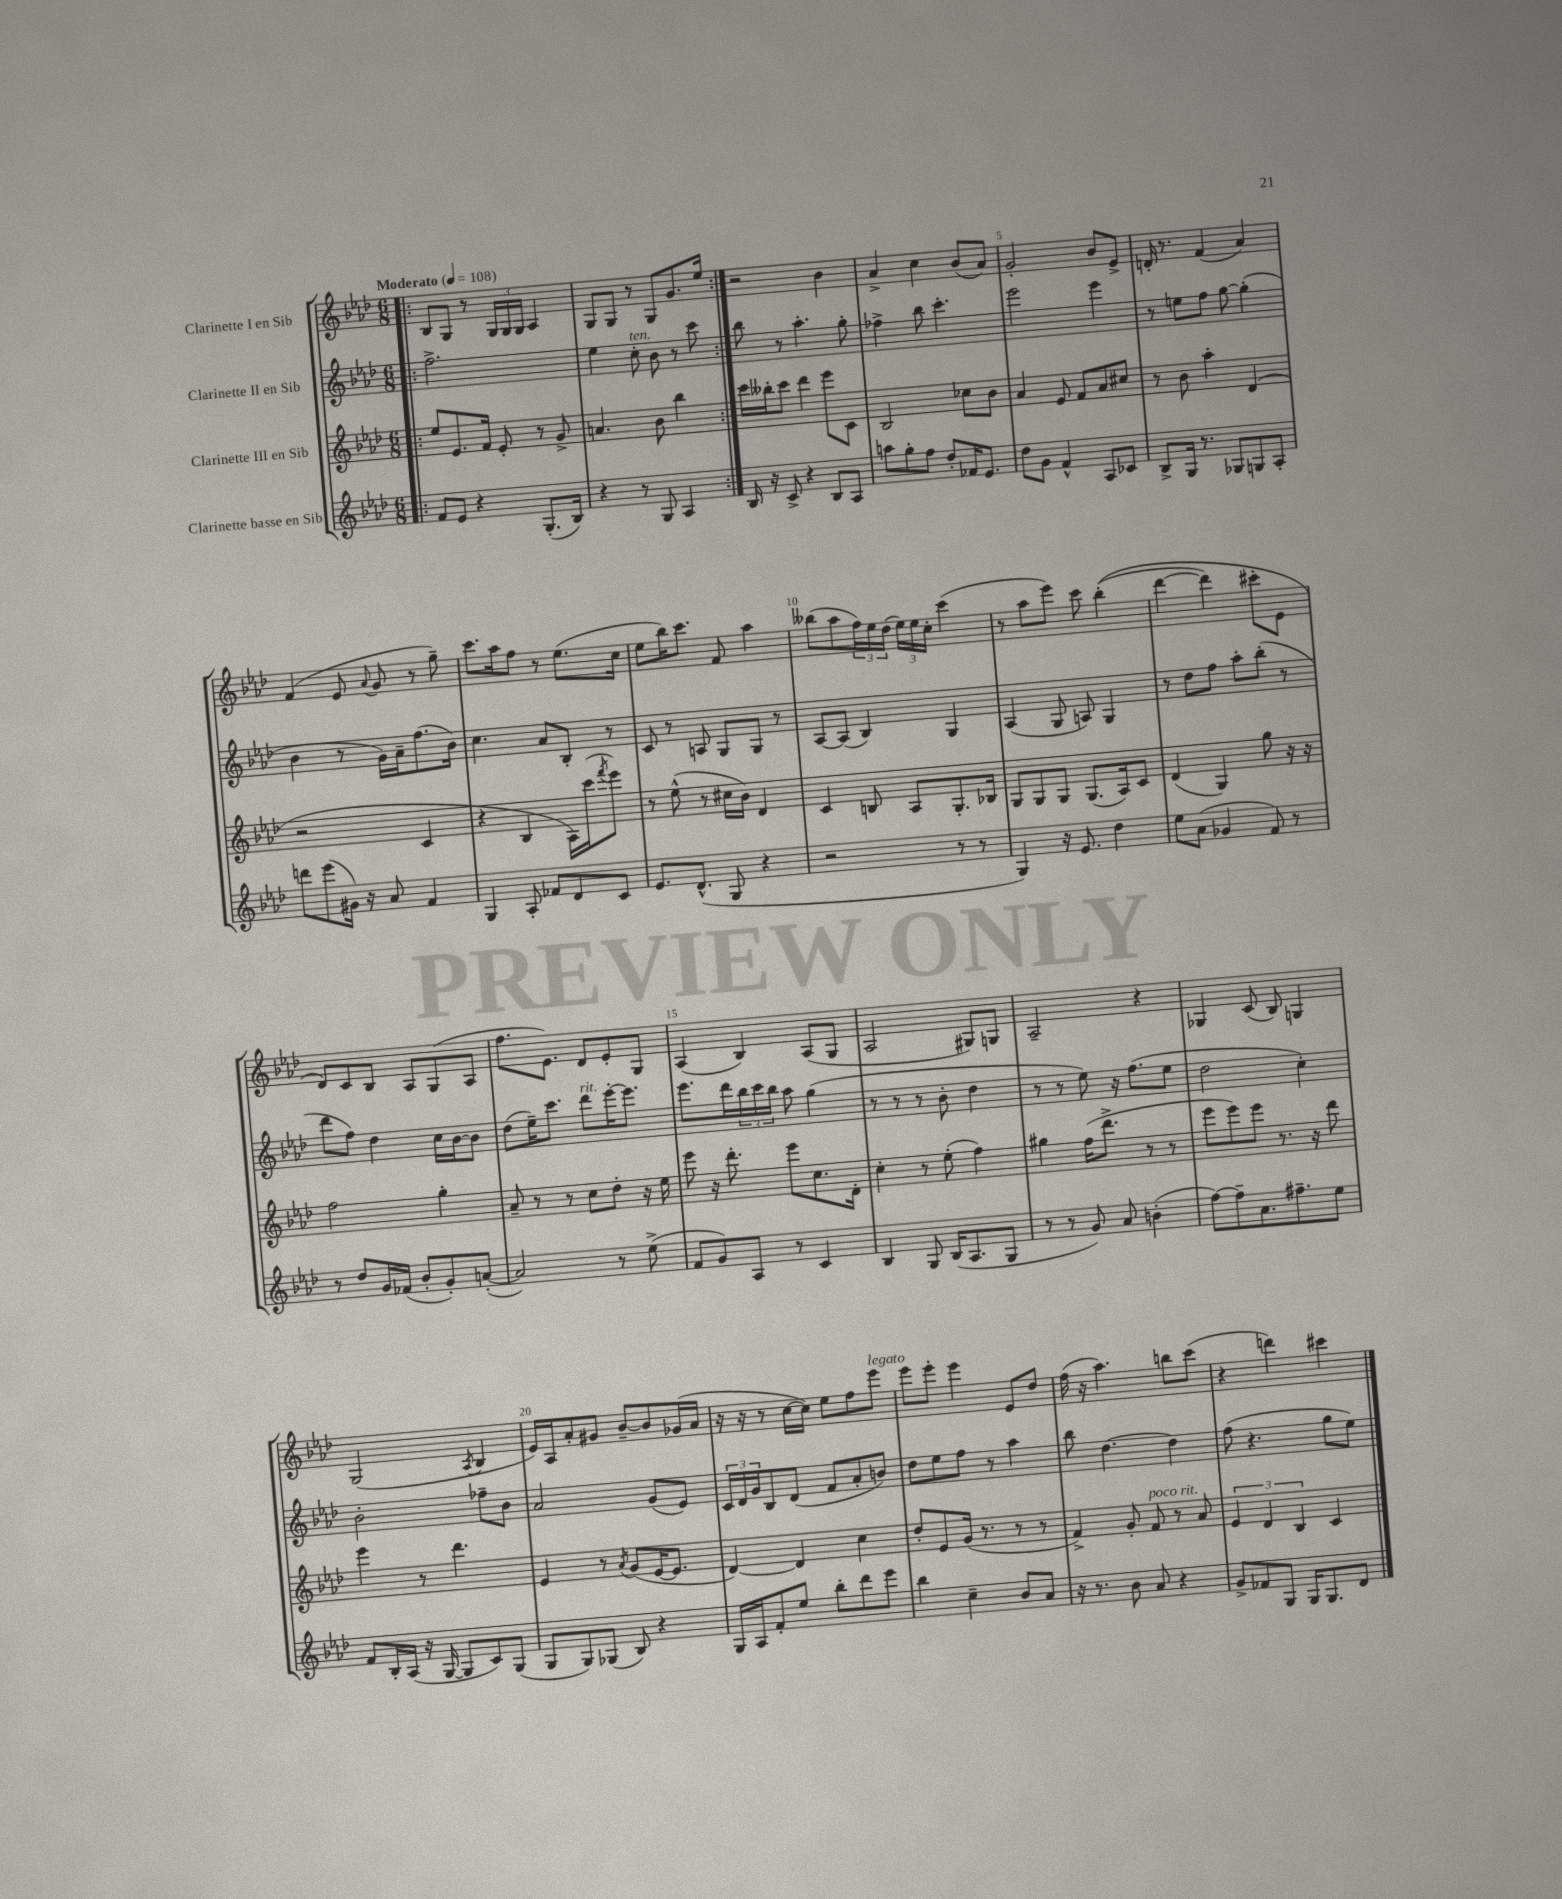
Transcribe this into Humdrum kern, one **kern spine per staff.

**kern	**kern	**kern	**kern
*staff4	*staff3	*staff2	*staff1
*clefG2	*clefG2	*clefG2	*clefG2
*k[b-e-a-d-]	*k[b-e-a-d-]	*k[b-e-a-d-]	*k[b-e-a-d-]
*M6/8	*M6/8	*M6/8	*M6/8
*MM108	*MM108	*MM108	*MM108
=!|:	=!|:	=!|:	=!|:
8f	8ee-	2.ff^	8B-
8e-	8.e-	.	8G
4r	.	.	8r
.	16f	.	.
.	8e-'	.	24G
.	.	.	24G
.	.	.	24G
(8.G'	8r	.	4A-
.	8g^	.	.
16B-)	.	.	.
=	=	=	=
4r	4.a	4ee-	8G
.	.	.	8G
8r	.	8cc'	8r
8G	8b-	8b-	8G
4A-	4bb-	8r	8.g
.	.	8ccc	.
.	.	.	16ee-
=:|!	=:|!	=:|!	=:|!
16B-	16ccc	8bb-	2r
16r	16bb--'	.	.
8c^	8ccc	8r	.
4r	4ddd-	4.aa-'	.
8B-	8eee-	.	4b-
8A-	8c	8gg'	.
=	=	=	=
8aa	2B-	4ff-^	4a-^
8gg'	.	.	.
8ff	.	8bb-	4cc
8dd-'	.	4.ccc'	.
16f-	8cc-	.	(8b-
8.e-	.	.	.
.	8b-	.	8a-)
=	=	=	=
8dd-	4a-	2eee-	2g'
8g	.	.	.
4f^^	8e-	.	.
.	8f	.	.
8A-	8a-	4eee-	8b-
8c-	8cc#	.	8e-^
=	=	=	=
8B-^	8r	8r	16d'
.	.	.	8.r
16G	8b-	8ee	.
8.r	.	.	.
.	4aa-'	8ff	(4f
8G-	.	[8gg	.
8G	(4d-	(4gg']	4a-)
8A-'	.	.	.
=	=	=	=
8ddd	2r	4b-	(4f
(8eee-	.	.	.
16g#)	.	8r	8e-
16r	.	.	.
.	.	.	8qqa-
8a-	.	16g)	8g
.	.	16a-~	.
4f	4c	(8.ff	8r
.	.	.	8gg~)
.	.	16b-)	.
=	=	=	=
4G	4r	4.cc	8.ccc
.	.	.	16aa-
8A-'	4B-	.	8ff
8f-	.	8a-	8r
8d-	16A-)	8B-'	(8.ee-
.	(16ccc	.	.
.	8qfff	.	.
8c	8eee-)	8r	.
.	.	.	16cc
=	=	=	=
8.e-	8r	8c	8ee-
.	(8ee-^^	8r	16bb-)
(8.d-^^	.	.	8.ccc
.	8r	8A	.
8G	16cc#	8G	8f
.	16b-)	.	.
4r	4d-	8G	4aa-
.	.	8r	.
=	=	=	=
2r	4c	[8A-	(8bb--
.	.	(8A-]	8aa-
.	8B	4B-)	24ff)
.	.	.	24ee-
.	.	.	(24dd-
.	8A-	.	24ee-)
.	.	.	24ee-
.	.	.	24cc'
8r	8.G'	4G	(4ccc
8r	.	.	.
.	16B-	.	.
=	=	=	=
4G)	8G	(4A-	8r
.	8G	.	8aa-
16r	8G	8G	8eee-)
8.e-	.	.	.
.	(8.G	8A)	8ccc
4dd-	.	4G	&((4bb-'
.	16A-)	.	.
.	8c	.	.
=	=	=	=
8ee-	(4d-	8r	[4ddd-
(8a-	.	8dd-	.
4g-	4G)	8ff	4ddd-])
.	.	8aa-'	.
8f)	8gg	(8bb-'	8ccc#'
8r	16r	8r	8e-
.	16r	.	.
=	=	=	=
8r	2ff	8ddd-	8d-&)
8dd-	.	8ff)	8c
16g	.	4dd-	8B-
(16f-	.	.	.
8b-'	.	.	8A-
8g')	4gg'	16cc	(8G
.	.	[16b-	.
([8a'	.	8b-]	8A-
=	=	=	=
2a])	8a-~	(8dd-	8.ff
.	8r	16ee-~)	.
.	.	8.ccc	8.e-)
.	8r	.	.
.	8cc	8ddd-	8d-
8r	8dd-'	[16eee-'	8e-'
.	.	8.eee-]	.
(8ee-^	16r	.	8G
.	16ee-	.	.
=	=	=	=
8f	8eee-	8.eee-	(4A-
8g)	16r	.	.
.	8.ddd-'	16ddd-	.
8A-	.	24bb-	4B-)
.	.	24ccc	.
.	.	24bb-	.
8r	8eee-	8aa-	.
4c	8.cc	(4gg	(8A-
.	.	.	8G
.	16d-'	.	.
=	=	=	=
4B-	4cc'	8r	2A-
.	.	8r	.
8G	8r	8r	.
(16B-	(8ee-'	8b-'	.
8.A-	.	.	.
.	4ff)	4dd-	8G#)
8G	.	.	8G
=	=	=	=
8r	4gg#	8r	2A-~
8r	.	8r	.
8g)	(16ff	8ee-)	.
.	8.ddd-^	.	.
8a-	.	16r	.
.	.	(8.ff	.
(4b'	8r	.	4r
.	8r	8ee-	.
=	=	=	=
[8ff)	8eee-	2dd-	4G-
8ff~]	8eee-)	.	.
8.a-	8eee-	.	(8c
.	8.r	.	8B-)
8.ff#~	.	.	.
.	.	4cc')	4G
.	16r	.	.
8ee-	8ddd-	.	.
=	=	=	=
8f	4eee-	2b-'	(2G
16B-'	.	.	.
(16A-	.	.	.
16r	8r	.	.
[16G	.	.	.
8G]	4.ddd-	.	.
.	.	.	8qA-
8c)	.	8ff-~	4B-
(8G	.	8b-	.
=	=	=	=
8G	4e-	2a-	16e-)
.	.	.	16A-
8G)	.	.	8a-'
(8G-	8r	.	8g#
.	8qa-	.	.
8B-)	(8g	.	[8b-~
4r	[16e-	(8g	8b-]
.	8.e-]	.	.
.	.	8e-)	(16g-
.	.	.	16a-
=	=	=	=
16G	[4d-)	24c	16r
.	.	24d-	.
16A-	.	.	16r
.	.	24g	.
8f'	.	8B-	8r
8ee-	4d-]	(8d-	[16cc
.	.	.	16cc])
8bb-'	.	8f	8ee-
8ddd-	4cc	8a-'	8ff
8eee-	.	8b)	8eee-
=	=	=	=
4bb-	8dd-'	8dd-	8eee-
.	8e-	8ee-	8eee-'
4cc~	(16g	8ff	4eee-
.	8.r	.	.
.	.	8r	.
8b-	8r	4aa-	8e-
8a-	8r	.	8dd-
=	=	=	=
16r	4f^)	8bb-	(16ff
8.r	.	.	16r
.	.	[4.dd-	4.aa-)
8b-	8g'	.	.
8a-	8f	.	.
4r	8r	4dd-]	8bb
.	8a-	.	(8ccc
=	=	=	=
8g^	6e-	(8ff	4r
8f-	.	4.r	.
.	6d-	.	.
8G	.	.	4ddd)
.	6B-	.	.
16G	.	.	.
8.G	.	.	.
.	4c	8gg	4ccc#
8d-	.	8ee-)	.
==	==	==	==
*-	*-	*-	*-
